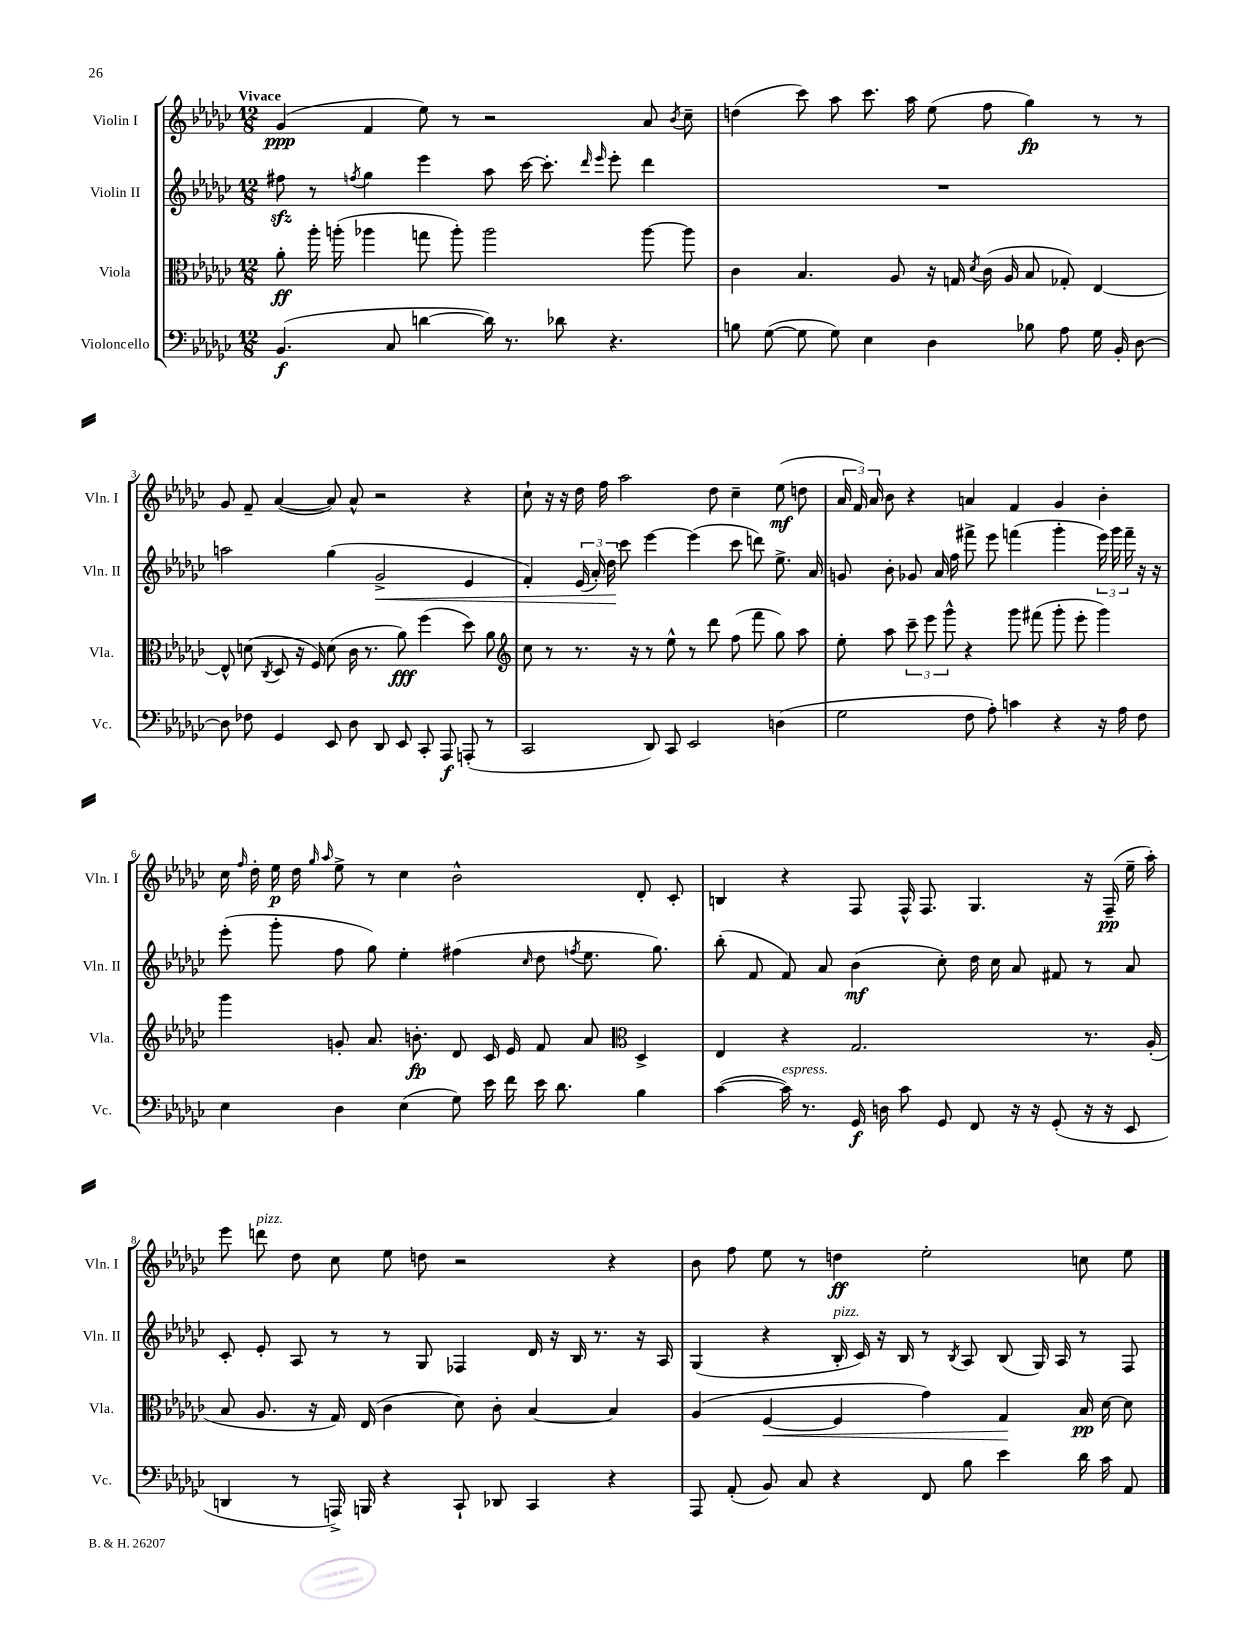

**kern	**kern	**kern	**kern
*staff4	*staff3	*staff2	*staff1
*clefF4	*clefC3	*clefG2	*clefG2
*k[b-e-a-d-g-c-]	*k[b-e-a-d-g-c-]	*k[b-e-a-d-g-c-]	*k[b-e-a-d-g-c-]
*M12/8	*M12/8	*M12/8	*M12/8
(4.BB-	8a-'	8ff#	(4g-
.	16aa-'	8r	.
.	(16aa'	.	.
.	.	8qff	.
.	4aa-	4gg-	4f
8C-	.	.	.
[4d	8gg	4eee-	8ee-)
.	8aa-')	.	8r
16d])	2aa-	8aa-	2r
8.r	.	.	.
.	.	[16ccc-	.
.	.	8.ccc-']	.
8d-	.	.	.
.	.	16qqddd-	.
.	.	16qqeee-	.
4.r	.	8eee-'	.
.	[8aa-	4ddd-	8a-
.	.	.	8qb-
.	8aa-]	.	8cc-~
=	=	=	=
8B	4c-	1.r	(4dd
([8G-	.	.	.
8G-]	4.B-	.	8ccc-)
8G-)	.	.	8aa-
4E-	.	.	8.ccc-
.	8A-	.	.
.	.	.	16aa-
4D-	16r	.	(8ee-
.	16G	.	.
.	8qd-	.	.
.	(16c-	.	8ff
.	16A-	.	.
8B-	8B-	.	4gg-)
8A-	8G-')	.	.
16G-	[4E-	.	8r
16BB-'	.	.	.
[8D-	.	.	8r
=	=	=	=
8D-]	8E-^^]	2aa	8g-
8F-	(8d	.	8f~
.	8qC-	.	.
4GG-	8D-	.	([4a-
.	16r	.	.
.	16F)	.	.
8EE-	(8d	(4gg-	8a-])
8D-	16c-	.	8a-^^
.	8.r	.	.
8DD-	.	2g-^	2r
8EE-	8a-)	.	.
8CC-'	(4ff	.	.
8AAA-	.	.	.
(8AAA'	8dd-)	4e-	4r
8r	8a-	.	.
=	=	=	=
*	*clefG2	*	*
2CC-	8cc-	4f')	8cc-`
.	8r	.	16r
.	.	.	16r
.	8.r	(24e-	16dd-
.	.	24a-')	.
.	.	.	16ff
.	.	24dd-	.
.	.	8ccc-	2aa-
.	16r	.	.
8DD-)	8r	[4eee-	.
8CC-	8ee-^^	.	.
2EE-	8r	(4eee-]	.
.	8ddd-	.	8dd-
.	(8ff	8ccc-	4cc-~
.	8fff	8ddd)	.
(4D	8gg-)	8.ee-^	(8ee-
.	8aa-	.	8dd
.	.	16a-	.
=	=	=	=
2G-	8ee-'	8g	24a-
.	.	.	24f)
.	.	.	24a-
.	8aa-	8b-'	8b-
.	12ccc-~	8g-	4r
.	12eee-	.	.
.	.	16a-	.
.	12ggg-^^	.	.
.	.	16ff	.
8F	4r	8fff#^	4a
8A-')	.	8eee-	.
4c	8ggg-	(4fff	4f
.	(8fff#	.	.
4r	8ggg-'	4ggg-'	4g-
.	8eee-'	.	.
16r	4ggg-)	24eee-)	4b-'
.	.	24ggg-	.
16A-	.	.	.
.	.	24fff~	.
8F	.	16r	.
.	.	16r	.
=	=	=	=
4E-	4ggg-	(8eee-'	16cc-
.	.	.	16qqff
.	.	.	16dd-'
.	.	8ggg-'	16ee-
.	.	.	16dd-
.	.	.	16qqgg-
.	.	.	16qqaa-
4D-	8g'	8ff	8ee-^
.	8.a-	8gg-)	8r
(4E-	.	4ee-'	4cc-
.	8.b'	.	.
8G-)	8d-	(4ff#	2b-^^
16e-	16c-	.	.
16f	16e-	.	.
.	.	16qqcc-	.
16e-	8f	8dd-	.
8.d-	.	.	.
.	.	8qff	.
.	8a-	8.ee-	.
*	*clefC3	*	*
4B-	4D-^	.	8d-'
.	.	8.gg-)	.
.	.	.	8c-'
=	=	=	=
([4c-	4E-	(8bb-'	4B
.	.	8f	.
16c-])	4r	8f)	4r
8.r	.	.	.
.	.	8a-	.
16GG-	2.G-	(4b-	8F
16D	.	.	.
8c-	.	.	16F^^
.	.	.	8.F
8GG-	.	8cc-')	.
8FF	.	16dd-	4.G-
.	.	16cc-	.
16r	.	8a-	.
16r	.	.	.
(8GG-'	.	8f#	.
16r	8.r	8r	16r
16r	.	.	(16F~
8EE-	.	8a-	16ee-~
.	(16A-'	.	16aa-')
=	=	=	=
4DD	8B-	8c-'	8eee-
.	8.A-	8e-'	8ddd
8r	.	8A-	8dd-
.	16r	.	.
16AAA^)	16G-)	8r	8cc-
16BBB	(16E-	.	.
4r	4c-	8r	8ee-
.	.	8G-	8dd
8CC-`	8d-)	4F-	2r
8DD-	8c-'	.	.
4CC-	[4B-	16d-	.
.	.	16r	.
.	.	16B-	.
.	.	8.r	.
4r	4B-]	.	4r
.	.	16r	.
.	.	16A-	.
=	=	=	=
8AAA-	(4A-	(4G-	8b-
(8AA-'	.	.	8ff
8BB-)	[4F	4r	8ee-
8C-	.	.	8r
4r	4F]	16B-'	4dd
.	.	16c-)	.
.	.	16r	.
.	.	16B-	.
8FF	4g-)	8r	2ee-'
.	.	8qB-	.
8B-	.	8A-	.
4e-	4G-	(8B-	.
.	.	16G-)	.
.	.	16A-	.
16d-	16B-	8r	8cc
16c-	[16d-	.	.
8AA-	8d-]	8F	8ee-
==	==	==	==
*-	*-	*-	*-
